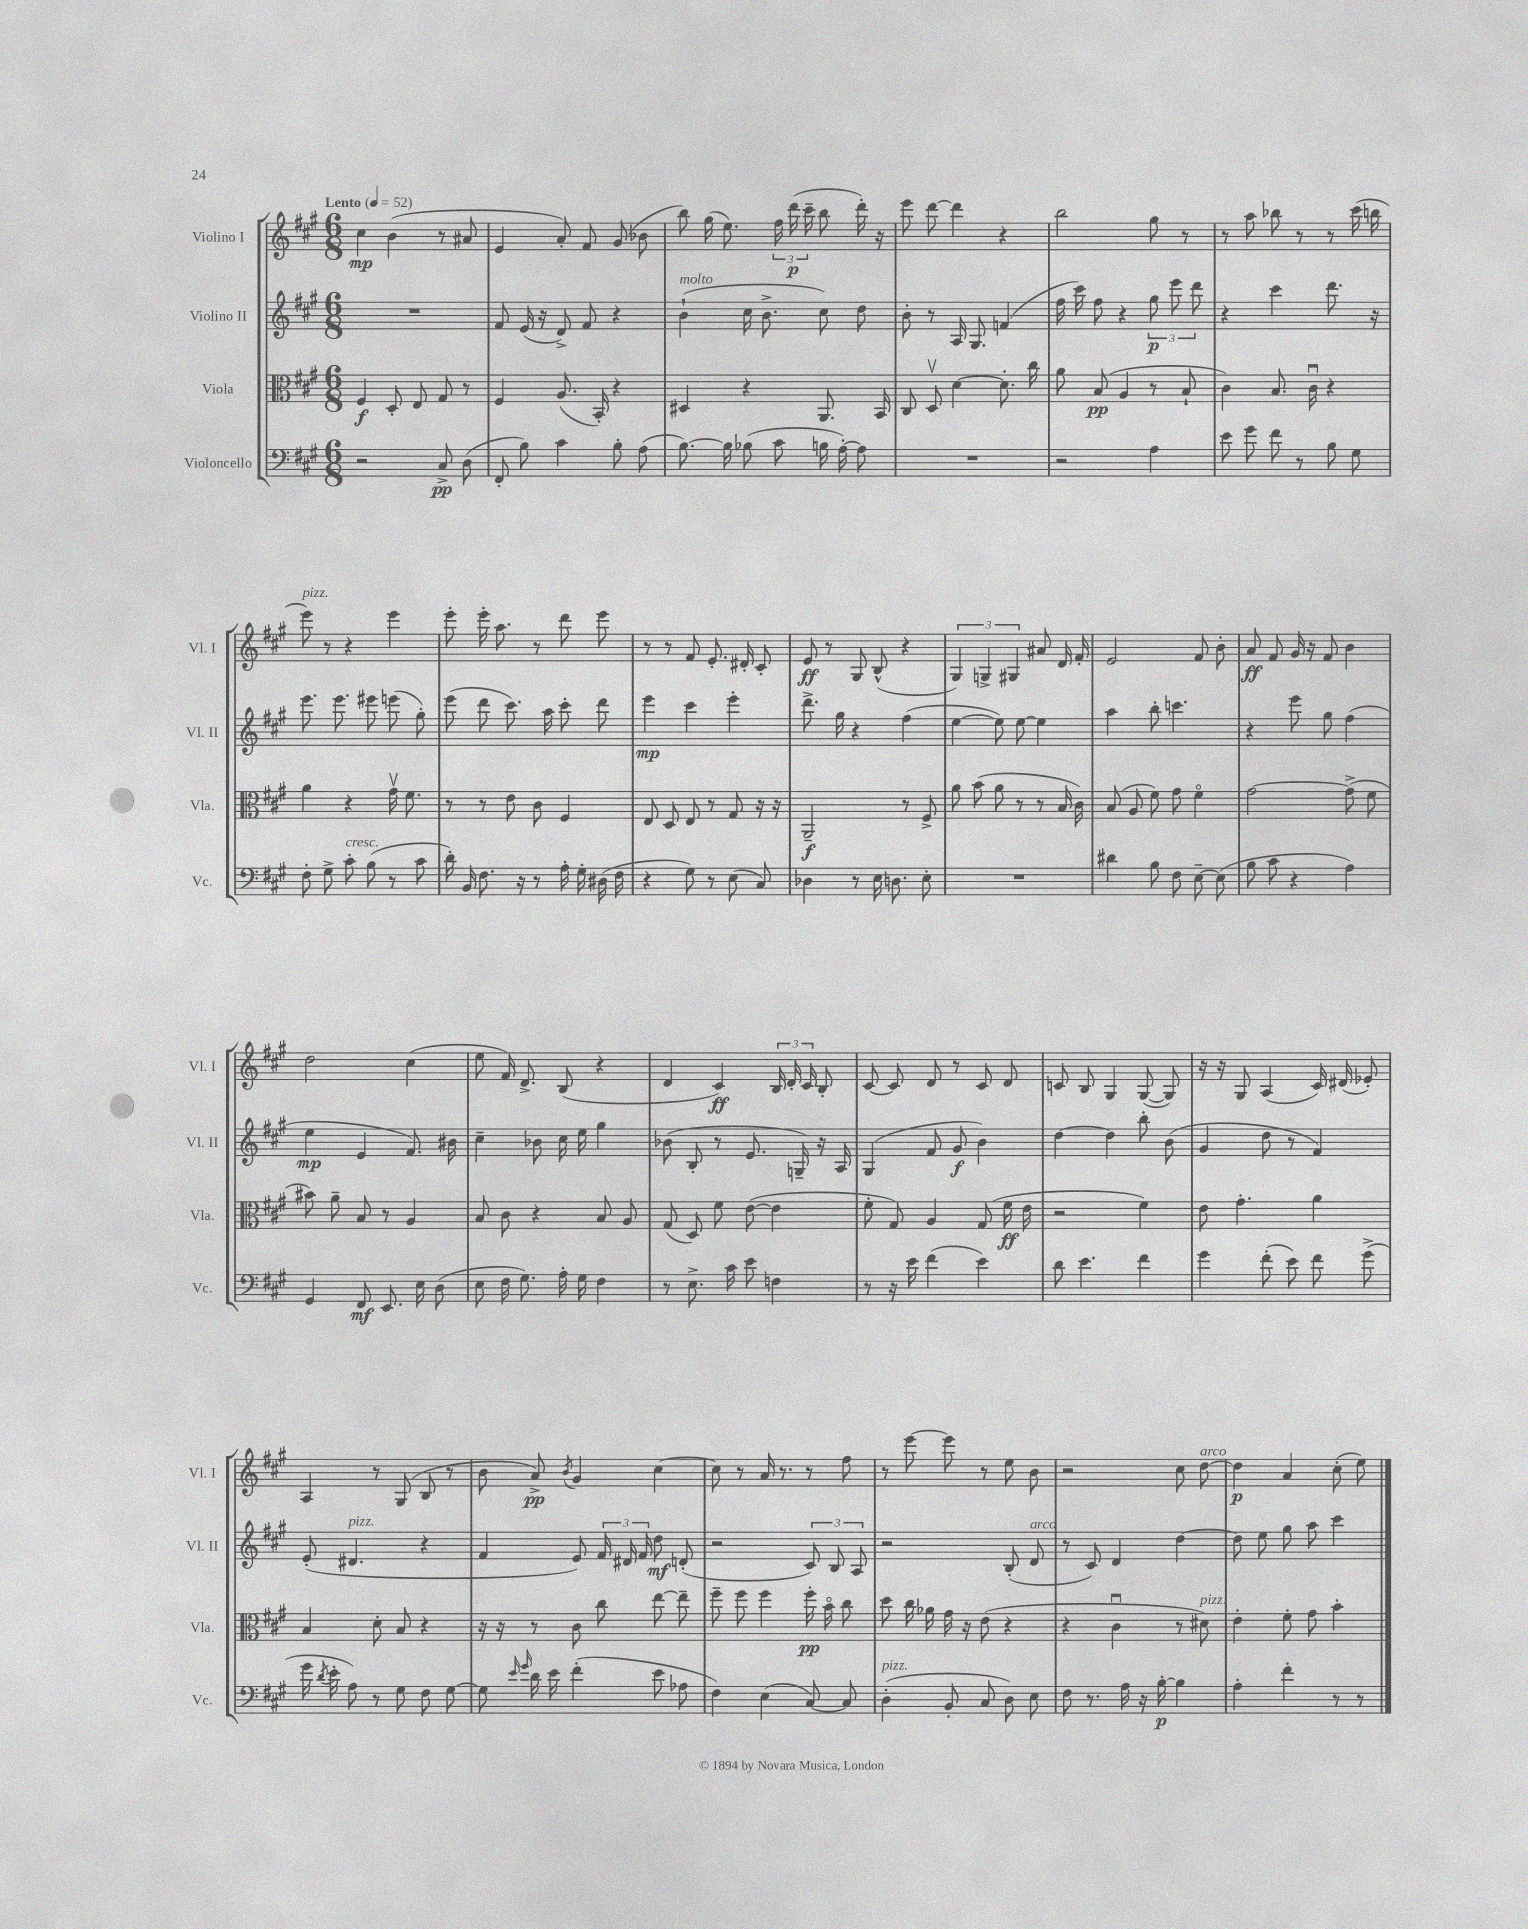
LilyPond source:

<<
\new StaffGroup <<
\new Staff = "s0" \with { instrumentName = "Violino I" shortInstrumentName = "Vl. I" } {
    \clef treble \key a \major \numericTimeSignature \time 6/8 \tempo "Lento" 4 = 52
    \autoBeamOff cis''4\mp b'4( r8 ais'8 |
    e'4 a'8-.) fis'8 gis'8( bes'8 |
    b''8) gis''16( e''8.) \tuplet 3/2 { fis''16 d'''16\p( cis'''16-- } b''8 d'''16-.) r16 |
    e'''8 d'''8~ d'''4 r4 |
    b''2 gis''8 r8 |
    r8 a''8 bes''8 r8 r8 cis'''16( b''16 |
    e'''8^\markup { \italic "pizz." }) r8 r4 e'''4 |
    e'''8-. e'''16-. a''8. r8 d'''8 e'''8 |
    r8 r8 fis'8 e'8.-. dis'16-. cis'8-. |
    e'8\ff r8 gis8 b8-^( r4 |
    \tuplet 3/2 { gis4) g4-> gis4 } ais'8 d'16 fis'16-. |
    e'2 fis'8 b'8-. |
    a'8\ff fis'8 gis'16 r16 fis'8 b'4 |
    d''2 cis''4( |
    e''8 fis'16) d'8.-> b8( r4 |
    d'4 cis'4\ff) \tuplet 3/2 { b16 d'16-. cis'16 } b8-. |
    cis'8~ cis'8 d'8 r8 cis'8 d'8 |
    c'8 b8 gis4 gis8~( gis8) |
    r16 r16 gis8 a4( cis'16) dis'16( ees'8-.) |
    a4 r8 gis8( b8 r8 |
    b'8 a'8->\pp) \acciaccatura { b'8 } gis'4 cis''4~ |
    cis''8 r8 a'16 r8. r8 fis''8 |
    r8 e'''8~ e'''8 r8 e''8 b'8 |
    r2 cis''8 d''8~^\markup { \italic "arco" } |
    d''4\p a'4 cis''8-.( e''8) \bar "|." |
}
\new Staff = "s1" \with { instrumentName = "Violino II" shortInstrumentName = "Vl. II" } {
    \clef treble \key a \major \numericTimeSignature \time 6/8
    \autoBeamOff R2. |
    fis'8 e'16( r16 d'8->) fis'8 r4 |
    b'4-!^\markup { \italic "molto" }( cis''16 b'8.-> cis''8) d''8 |
    b'8-. r8 a16 gis8. f'4( |
    fis''16 cis'''16) fis''8 r4 \tuplet 3/2 { gis''8\p e'''8 d'''8 } |
    r4 cis'''4 d'''8. r16 |
    e'''8. e'''8. eis'''8 e'''8( gis''8-.) |
    e'''8( d'''8 cis'''8.) a''16 cis'''8-. d'''8 |
    e'''4\mp cis'''4 e'''4-. |
    d'''8.-> gis''16 r4 fis''4( |
    e''4~ e''8) e''8~ e''4 |
    a''4 b''8-. c'''4. |
    r4 e'''8 gis''8 fis''4( |
    e''4\mp e'4 fis'8.) bis'16 |
    cis''4-- bes'8 cis''16 e''16 gis''4 |
    bes'8( b8-. r8 e'8. g16--) r16 a16 |
    gis4( fis'8 gis'8\f b'4) |
    d''4~ d''4 b''8-. b'8( |
    gis'4 d''8 r8 fis'4) |
    e'8-.( dis'4.^\markup { \italic "pizz." } r4 |
    fis'4 e'8) \tuplet 3/2 { fis'16 dis'16 fis'16 } d''8\mf d'8-.( |
    r2 \tuplet 3/2 { cis'8) b8 a8 } |
    r2 b8-.( d'8^\markup { \italic "arco" } |
    r8 cis'8) d'4 d''4~ |
    d''8 e''8 gis''8 a''8 cis'''4 \bar "|." |
}
\new Staff = "s2" \with { instrumentName = "Viola" shortInstrumentName = "Vla." } {
    \clef alto \key a \major \numericTimeSignature \time 6/8
    \autoBeamOff fis4\f d8-. e8 gis8 r8 |
    fis4 a8.( b,16-.) r4 |
    dis4 r4 a,8. b,16 |
    cis8 d8\upbow d'4~ d'8.-. cis''16 |
    a'8 b8\pp( a4 r8 b8-! |
    cis'4) b8. cis'16\downbow r4 |
    a'4 r4 gis'16\upbow fis'8. |
    r8 r8 e'8 cis'8 fis4 |
    e8 d8 e8 r8 gis8 r16 r16 |
    a,2--\f r8 fis8-> |
    a'8 b'8( a'8 r8 r8 b16 cis'16) |
    b8( a8 fis'8) gis'8 fis'4\flageolet |
    gis'2~ gis'8->( fis'8 |
    bis'8) a'8-- b8 r8 a4 |
    b8 cis'8 r4 b8 a8 |
    gis8( d8) fis'8 e'8~( e'4 |
    fis'8-. gis8) a4 gis8( fis'16\ff e'16 |
    r2 fis'4) |
    e'8 gis'4.-. a'4 |
    b4 d'8-. b8 r4 |
    r16 r16 r8 cis'8 cis''8 e''8~ e''8-- |
    fis''8-- fis''8 fis''4 fis''16-.\pp b'16\flageolet cis''8 |
    d''8 cis''16 aes'16 gis'16 r16 e'8( r4 |
    r4 cis'4\downbow r8 dis'8^\markup { \italic "pizz." }) |
    e'4-. fis'8-. gis'8 b'4-. \bar "|." |
}
\new Staff = "s3" \with { instrumentName = "Violoncello" shortInstrumentName = "Vc." } {
    \clef bass \key a \major \numericTimeSignature \time 6/8
    \autoBeamOff r2 cis8->\pp d8( |
    fis,8-. b8) cis'4 b8-. a8( |
    b8.~) b16 bes8( cis'8 b16 a16~-.) a8 |
    R2. |
    r2 a4 |
    e'8 gis'8 fis'8 r8 b8 gis8 |
    fis8-. gis8-> cis'8-.^\markup { \italic "cresc." } b8( r8 cis'8 |
    d'16-.) b,16 fis8. r16 r8 a16-. gis16-. dis16( fis16 |
    r4 gis8) r8 e8( cis8) |
    des4 r8 e16 d8. e8-. |
    R2. |
    dis'4 b8 fis8 e8~-- e8( |
    b8 cis'8 r4 a4) |
    gis,4 fis,8\mf e,8. e16 d8( |
    e8 fis16 gis8.) a16-. gis16 fis4 |
    r8 e8.-> cis'16 e'8 f4 |
    r8 r16 e'16 fis'4( e'4) |
    d'8 e'4. fis'4 |
    gis'4 fis'8-.( e'8) fis'8 gis'8->( |
    gis'16 \acciaccatura { d'8 } e'16-. a8) r8 gis8 fis8 gis8~ |
    gis8 \grace { e'16 gis'16 } d'16 e'16 fis'4-.( e'8 aes8 |
    fis4) e4( cis8~) cis8 |
    d4-.^\markup { \italic "pizz." }( b,8-. cis8 d8) e8 |
    fis8 r8. a16 r16 b16~-.\p b4 |
    a4-. fis'4-. r8 r8 \bar "|." |
}
>>
>>
\layout { \context { \Score \remove "Bar_number_engraver" } }
